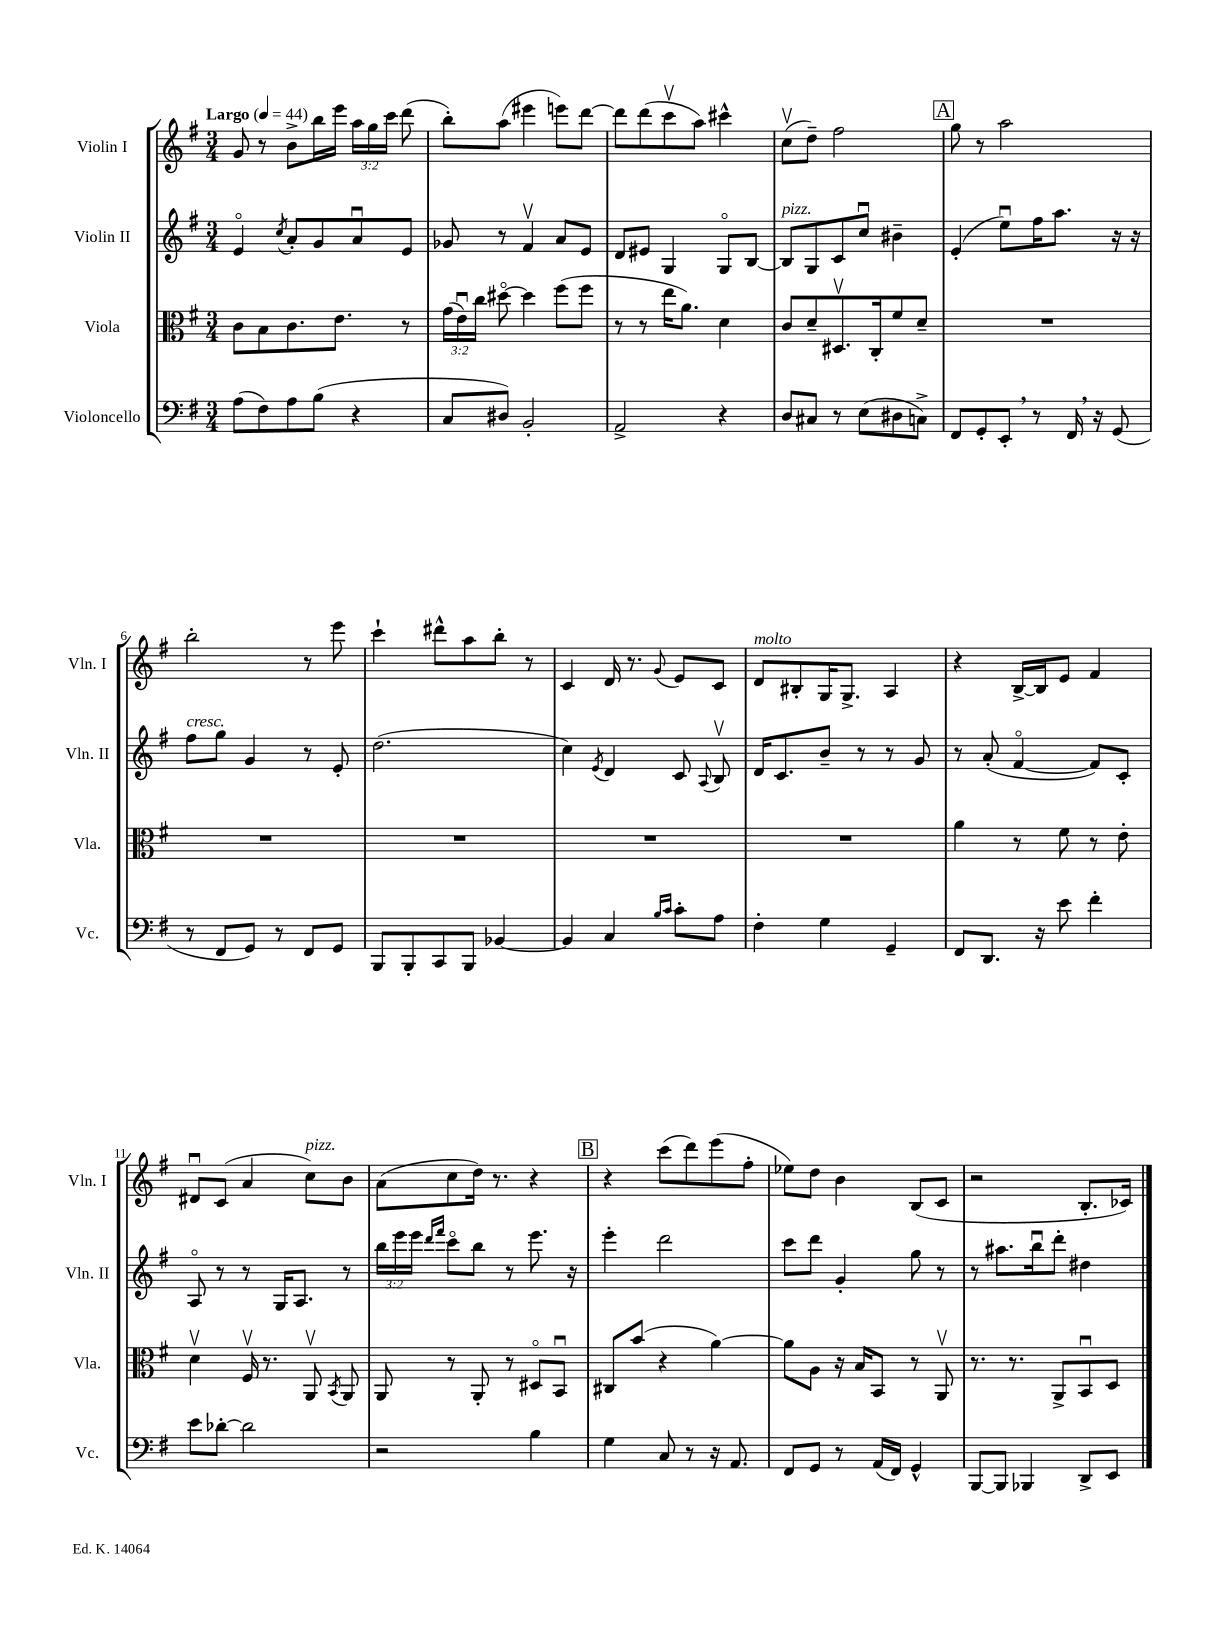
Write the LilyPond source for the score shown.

<<
\new StaffGroup <<
\new Staff = "s0" \with { instrumentName = "Violin I" shortInstrumentName = "Vln. I" } {
    \clef treble \key g \major \numericTimeSignature \time 3/4 \override Staff.TupletNumber.text = #tuplet-number::calc-fraction-text \tempo "Largo" 4 = 44
    \autoBeamOff g'8 r8 b'8[-> b''16 e'''16] \tuplet 3/2 { a''16[ g''16 c'''16] } d'''8( |
    b''8[-.) a''8]( eis'''4 e'''8[) d'''8]~ |
    d'''8[ d'''8( c'''8\upbow a''8]) cis'''4-^ |
    c''8[\upbow( d''8]--) fis''2 |
    \mark \markup { \box "A" } g''8 r8 a''2 |
    b''2-. r8 e'''8 |
    c'''4-! dis'''8[-^ a''8 b''8]-. r8 |
    c'4 d'16 r8. \appoggiatura { g'8 } e'8[ c'8] |
    d'8[^\markup { \italic "molto" } bis8-. g16 g8.]-> a4 |
    r4 b16[~-> b16 e'8] fis'4 |
    dis'8[\downbow c'8]( a'4 c''8[^\markup { \italic "pizz." }) b'8] |
    a'8[( c''8 d''16]) r8. r4 |
    \mark \markup { \box "B" } r4 c'''8[( d'''8) e'''8( fis''8]-. |
    ees''8[) d''8] b'4 b8[( c'8] |
    r2 b8.[-. ces'16]) \bar "|." |
}
\new Staff = "s1" \with { instrumentName = "Violin II" shortInstrumentName = "Vln. II" } {
    \clef treble \key g \major \numericTimeSignature \time 3/4 \override Staff.TupletNumber.text = #tuplet-number::calc-fraction-text
    \autoBeamOff e'4\flageolet \acciaccatura { c''8 } a'8[-. g'8 a'8\downbow e'8] |
    ges'8 r8 fis'4\upbow a'8[ e'8] |
    d'8[ eis'8] g4 g8[\flageolet b8]~ |
    b8[^\markup { \italic "pizz." } g8 c'8 c''8]\downbow bis'4-- |
    \mark \markup { \box "A" } e'4-.( e''8[\downbow) fis''16 a''8.] r16 r16 |
    fis''8[^\markup { \italic "cresc." } g''8] g'4 r8 e'8-. |
    d''2.( |
    c''4) \acciaccatura { e'8 } d'4 c'8 \appoggiatura { a8 } b8\upbow |
    d'16[ c'8. b'8]-- r8 r8 g'8 |
    r8 a'8-.( fis'4~\flageolet fis'8[) c'8]-. |
    a8\flageolet r8 r8 g16[ a8.] r8 |
    \tuplet 3/2 { b''16[ e'''16 e'''16] } \grace { d'''16[ fis'''16] } c'''8[\flageolet b''8] r8 e'''8. r16 |
    \mark \markup { \box "B" } e'''4-. d'''2 |
    c'''8[ d'''8] g'4-. g''8 r8 |
    r8 ais''8.[ b''16\downbow d'''8]-. dis''4 \bar "|." |
}
\new Staff = "s2" \with { instrumentName = "Viola" shortInstrumentName = "Vla." } {
    \clef alto \key g \major \numericTimeSignature \time 3/4 \override Staff.TupletNumber.text = #tuplet-number::calc-fraction-text
    \autoBeamOff c'8[ b8 c'8. e'8.] r8 |
    \tuplet 3/2 { g'16[( e'16\downbow) c''16] } dis''8~\flageolet dis''4 fis''8[( fis''8] |
    r8 r8 e''16[ a'8.]) d'4 |
    c'8[ d'8-- dis8.\upbow c16-. fis'8 d'8]-- |
    \mark \markup { \box "A" } R2. |
    R2. |
    R2. |
    R2. |
    R2. |
    a'4 r8 fis'8 r8 e'8-. |
    d'4\upbow fis16\upbow r8. a,8\upbow \acciaccatura { b,8 } a,8 |
    a,8 r8 a,8-. r8 dis8[\flageolet b,8]\downbow |
    \mark \markup { \box "B" } cis8[ b'8]( r4 a'4~) |
    a'8[ a8] r16 b16[ b,8] r8 a,8\upbow |
    r8. r8. a,8[-> b,8\downbow d8] \bar "|." |
}
\new Staff = "s3" \with { instrumentName = "Violoncello" shortInstrumentName = "Vc." } {
    \clef bass \key g \major \numericTimeSignature \time 3/4
    \autoBeamOff a8[( fis8) a8 b8]( r4 |
    c8[ dis8]) b,2-. |
    a,2-> r4 |
    d8[ cis8] r8 e8[( dis8 c8]->) |
    \mark \markup { \box "A" } fis,8[ g,8-. e,8]-. \breathe r8 fis,16 \breathe r16 g,8( |
    r8 fis,8[ g,8]) r8 fis,8[ g,8] |
    b,,8[ b,,8-. c,8 b,,8] bes,4~ |
    bes,4 c4 \grace { b16[ c'16] } c'8[-. a8] |
    fis4-. g4 g,4-- |
    fis,8[ d,8.] r16 e'8 fis'4-. |
    e'8[ des'8]~-. des'2 |
    r2 b4 |
    \mark \markup { \box "B" } g4 c8 r8 r16 a,8. |
    fis,8[ g,8] r8 a,16[( fis,16]) g,4-^ |
    b,,8[~ b,,8] bes,,4 d,8[-> e,8] \bar "|." |
}
>>
>>
